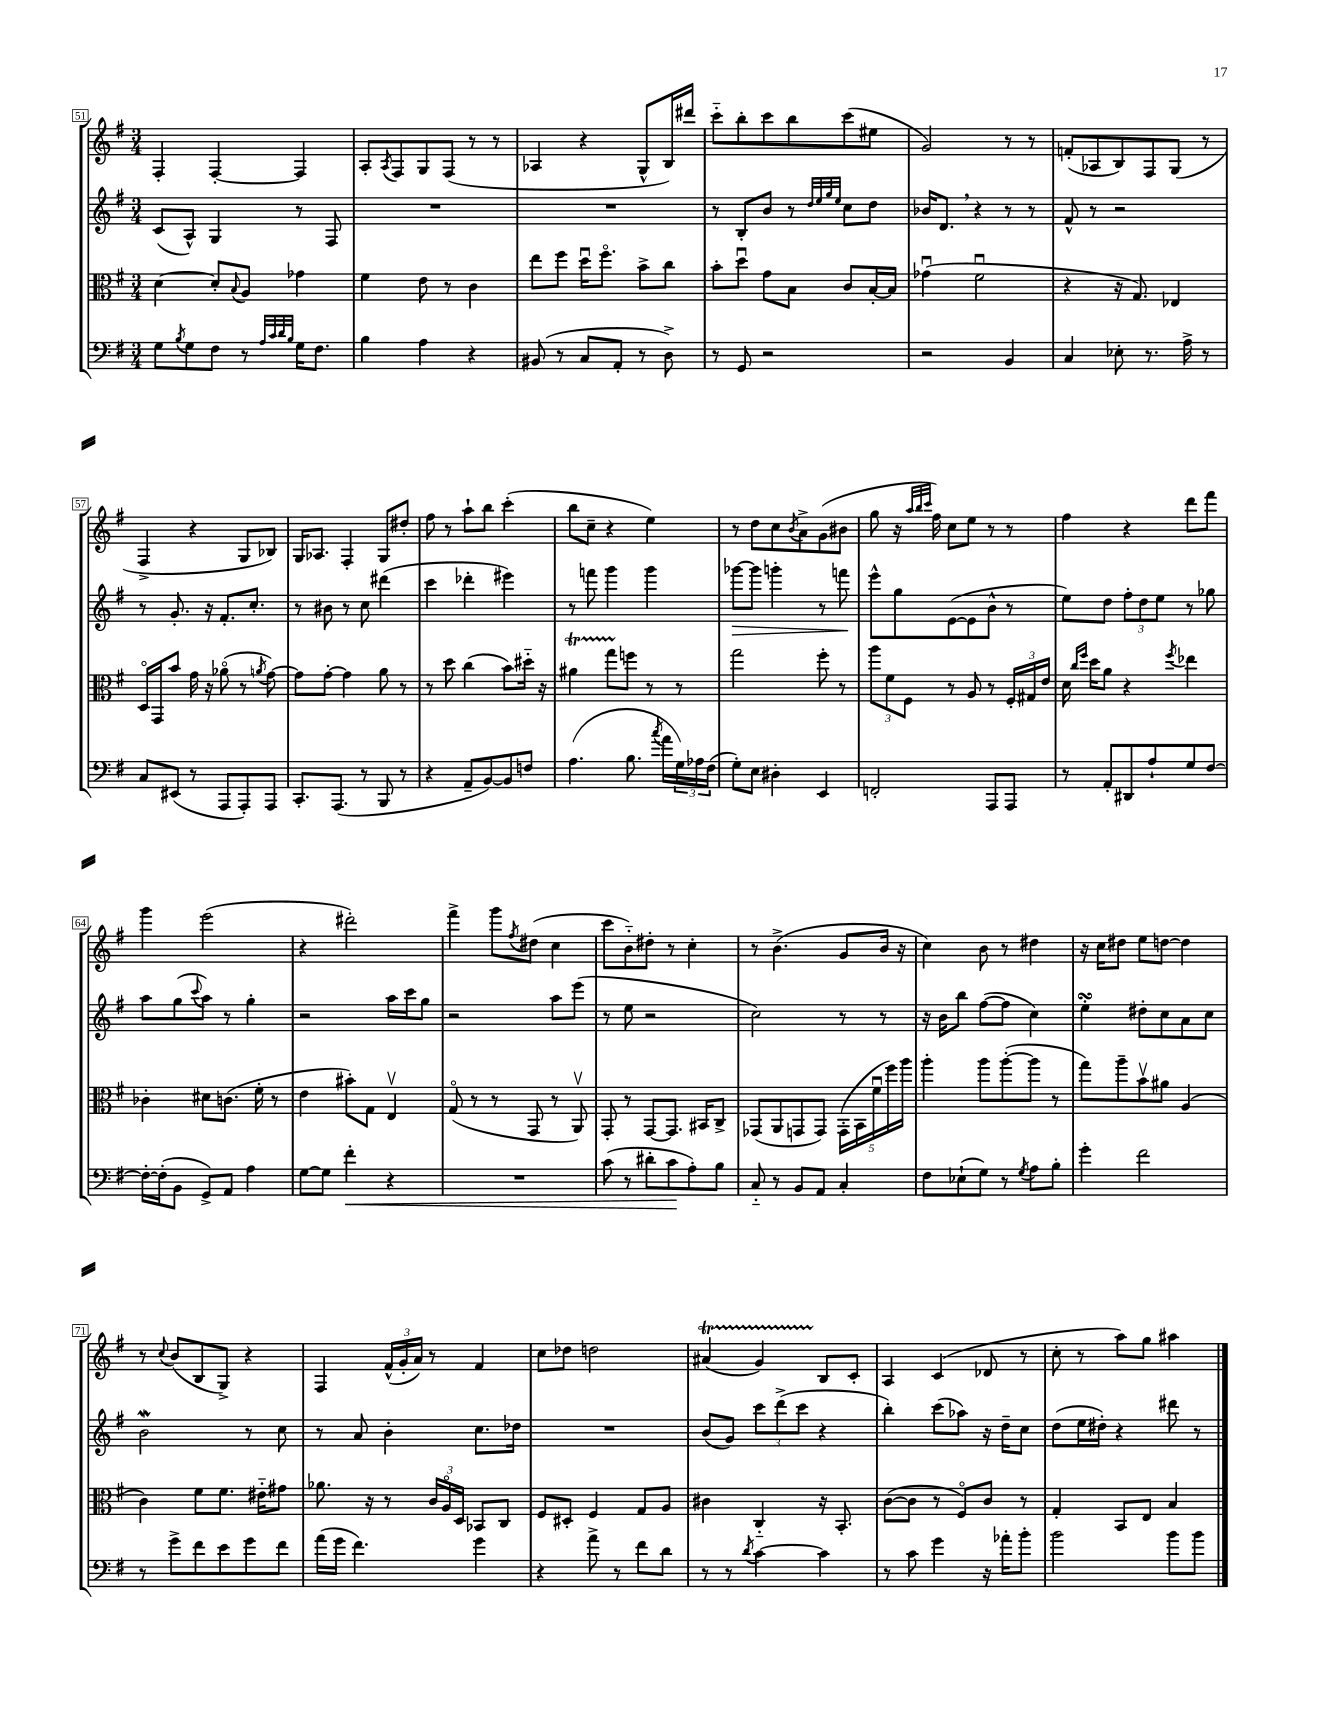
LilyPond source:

<<
\new StaffGroup <<
\new Staff = "s0" {
    \clef treble \key g \major \numericTimeSignature \time 3/4
    fis4-. fis4~-. fis4 |
    a8-. \acciaccatura { a8 } fis8 g8 fis8( r8 r8 |
    aes4 r4 g8-^ b16) dis'''16 |
    c'''8-_ b''8-. c'''8 b''8 c'''8( eis''8 |
    g'2) r8 r8 |
    f'8-.( aes8 b8) fis8 g8( r8 |
    fis4-> r4 g8 bes8) |
    g16 aes8. fis4-. g8 dis''8-. |
    fis''8 r8 a''8-! b''8 c'''4-.( |
    b''8 c''8-- r4 e''4) |
    r8 d''8 c''8 \acciaccatura { b'8 } a'8-> g'8( bis'8 |
    g''8 r16 \grace { a''32 b''32 c'''32 } fis''16) c''8 e''8 r8 r8 |
    fis''4 r4 d'''8 fis'''8 |
    g'''4 e'''2( |
    r4 dis'''2-.) |
    fis'''4-> g'''8 \acciaccatura { fis''8 } dis''8( c''4 |
    c'''8 b'8-_) dis''8-. r8 c''4-. |
    r8 b'4.->( g'8 b'16 r16 |
    c''4) b'8 r8 dis''4 |
    r16 c''16 dis''8 e''8 d''8~ d''4 |
    r8 \appoggiatura { c''8 } b'8( b8 g8->) r4 |
    fis4 \tuplet 3/2 { fis'16-^( g'16-. a'16) } r8 fis'4 |
    c''8 des''8 d''2 |
    ais'4\startTrillSpan( g'4) b8\stopTrillSpan c'8-. |
    a4 c'4( des'8 r8 |
    c''8-. r8 a''8) g''8 ais''4 \bar "|." |
}
\new Staff = "s1" {
    \clef treble \key g \major \numericTimeSignature \time 3/4
    c'8( a8-^) g4 r8 fis8 |
    R2. |
    R2. |
    r8 b8-. b'8 r8 \grace { d''32 e''32 g''32 e''32 } c''8 d''8 |
    bes'16 d'8. \breathe r4 r8 r8 |
    fis'8-^ r8 r2 |
    r8 g'8.-. r16 fis'8.-. c''8.-. |
    r8 bis'8 r8 c''8 dis'''4( |
    c'''4 des'''4-. eis'''4) |
    r8 f'''8 g'''4 g'''4 |
    ges'''8~\> ges'''8 g'''4-. r8 f'''8\! |
    e'''8-^ g''8 e'8~( e'8 b'8-^ r8 |
    e''8) d''8 \tuplet 3/2 { fis''8-. d''8 e''8 } r8 ges''8 |
    a''8 g''8( \appoggiatura { c'''8 } a''8) r8 g''4-. |
    r2 a''16 c'''16 g''8 |
    r2 a''8 e'''8( |
    r8 e''8 r2 |
    c''2) r8 r8 |
    r16 b'16 b''8 fis''8~( fis''8 c''4) |
    e''4-.\turn dis''8-. c''8 a'8 c''8 |
    b'2\mordent r8 c''8 |
    r8 a'8 b'4-. c''8. des''16 |
    R2. |
    b'8( g'8) \tuplet 3/2 { c'''8 d'''8->( c'''8 } r4 |
    b''4-.) c'''8( aes''8) r16 d''16-- c''8 |
    d''8( e''16 dis''16-.) r4 dis'''8 r8 \bar "|." |
}
\new Staff = "s2" {
    \clef alto \key g \major \numericTimeSignature \time 3/4
    d'4~ d'8-. \appoggiatura { b8 } a8 ges'4 |
    fis'4 e'8 r8 c'4 |
    e''8 fis''8 d''16\downbow fis''8.\flageolet b'8-> c''8 |
    b'8-. d''8\downbow g'8 b8 c'8 b16~-. b16 |
    ges'4\downbow( fis'2\downbow |
    r4 r16 g8.) ees4 |
    d16\flageolet g,16 b'8 g'16 r16 aes'8\flageolet( r8 \acciaccatura { a'8 } g'8~) |
    g'8 g'8~-. g'4 a'8 r8 |
    r8 d''8 c''4( b'8) dis''16-_ r16 |
    ais'4\startTrillSpan g''8 f''8\stopTrillSpan r8 r8 |
    g''2 fis''8-. r8 |
    \tuplet 3/2 { a''8 fis'8 fis8 } r8 a8 r8 \tuplet 3/2 { fis16-. gis16 e'16 } |
    d'16 \grace { c''16 fis''16 } d''16 a'8 r4 \acciaccatura { fis''8 } ees''4 |
    ces'4-. dis'8 c'8.( fis'16-. r8 |
    e'4 bis'8-.) g8 e4\upbow |
    g8\flageolet( r8 r8 g,8 r8 a,8\upbow) |
    g,8-. r8 g,8~ g,8. bis,16 c8-> |
    ges,8( a,8 g,8 g,8) \tuplet 5/4 { g,16-.( b,16 fis'16\downbow fis''16) a''16 } |
    a''4-. a''8 a''8~-.( a''8 r8 |
    g''8) a''8-- b'8\upbow ais'8 a4( |
    c'4) fis'8 fis'8. eis'16-_ gis'8 |
    aes'8. r16 r8 \tuplet 3/2 { c'16 a16\flageolet d16 } bes,8 c8 |
    fis8 dis8-. fis4 g8 a8 |
    cis'4 c4-_ r16 b,8.-. |
    c'8~( c'8 r8 fis8\flageolet) c'8 r8 |
    g4-. b,8 e8 b4 \bar "|." |
}
\new Staff = "s3" {
    \clef bass \key g \major \numericTimeSignature \time 3/4
    g8 \acciaccatura { b8 } g8 fis8 r8 \grace { a32 c'32 d'32 b32 } g16 fis8. |
    b4 a4 r4 |
    bis,8( r8 c8 a,8-. r8 d8->) |
    r8 g,8 r2 |
    r2 b,4 |
    c4 ees8-. r8. a16-> r8 |
    c8 eis,8( r8 a,,8 a,,8-.) a,,8 |
    c,8.-. a,,8.( r8 b,,8 r8 |
    r4 a,8-- b,8~) b,8 f8 |
    a4.( b8. \acciaccatura { c''8 } a'16 \tuplet 3/2 { g16) aes16 fis16( } |
    g8-.) e8 dis4-. e,4 |
    f,2-. a,,8 a,,8 |
    r8 a,8-. dis,8 a8-! g8 fis8~ |
    fis16~-. fis16-.( b,8 g,8->) a,8 a4 |
    g8~ g8 fis'4-.\< r4 |
    R2. |
    c'8( r8 dis'8-. c'8\! a8-.) b8 |
    c8-_ r8 b,8 a,8 c4-. |
    fis8 ees8-!( g8) r8 \acciaccatura { g8 } a8 b8-. |
    g'4-. fis'2 |
    r8 g'8-> fis'8 e'8 g'8 fis'8 |
    a'16( g'16 fis'4.) g'4 |
    r4 a'8-> r8 fis'8 d'8 |
    r8 r8 \acciaccatura { d'8 } c'4~ c'4 |
    r8 c'8 g'4 r16 aes'16-. b'8-. |
    b'2 b'8 b'8 \bar "|." |
}
>>
>>
\layout { \context { \Score currentBarNumber = #51 \override BarNumber.stencil = #(make-stencil-boxer 0.1 0.3 ly:text-interface::print) } }
